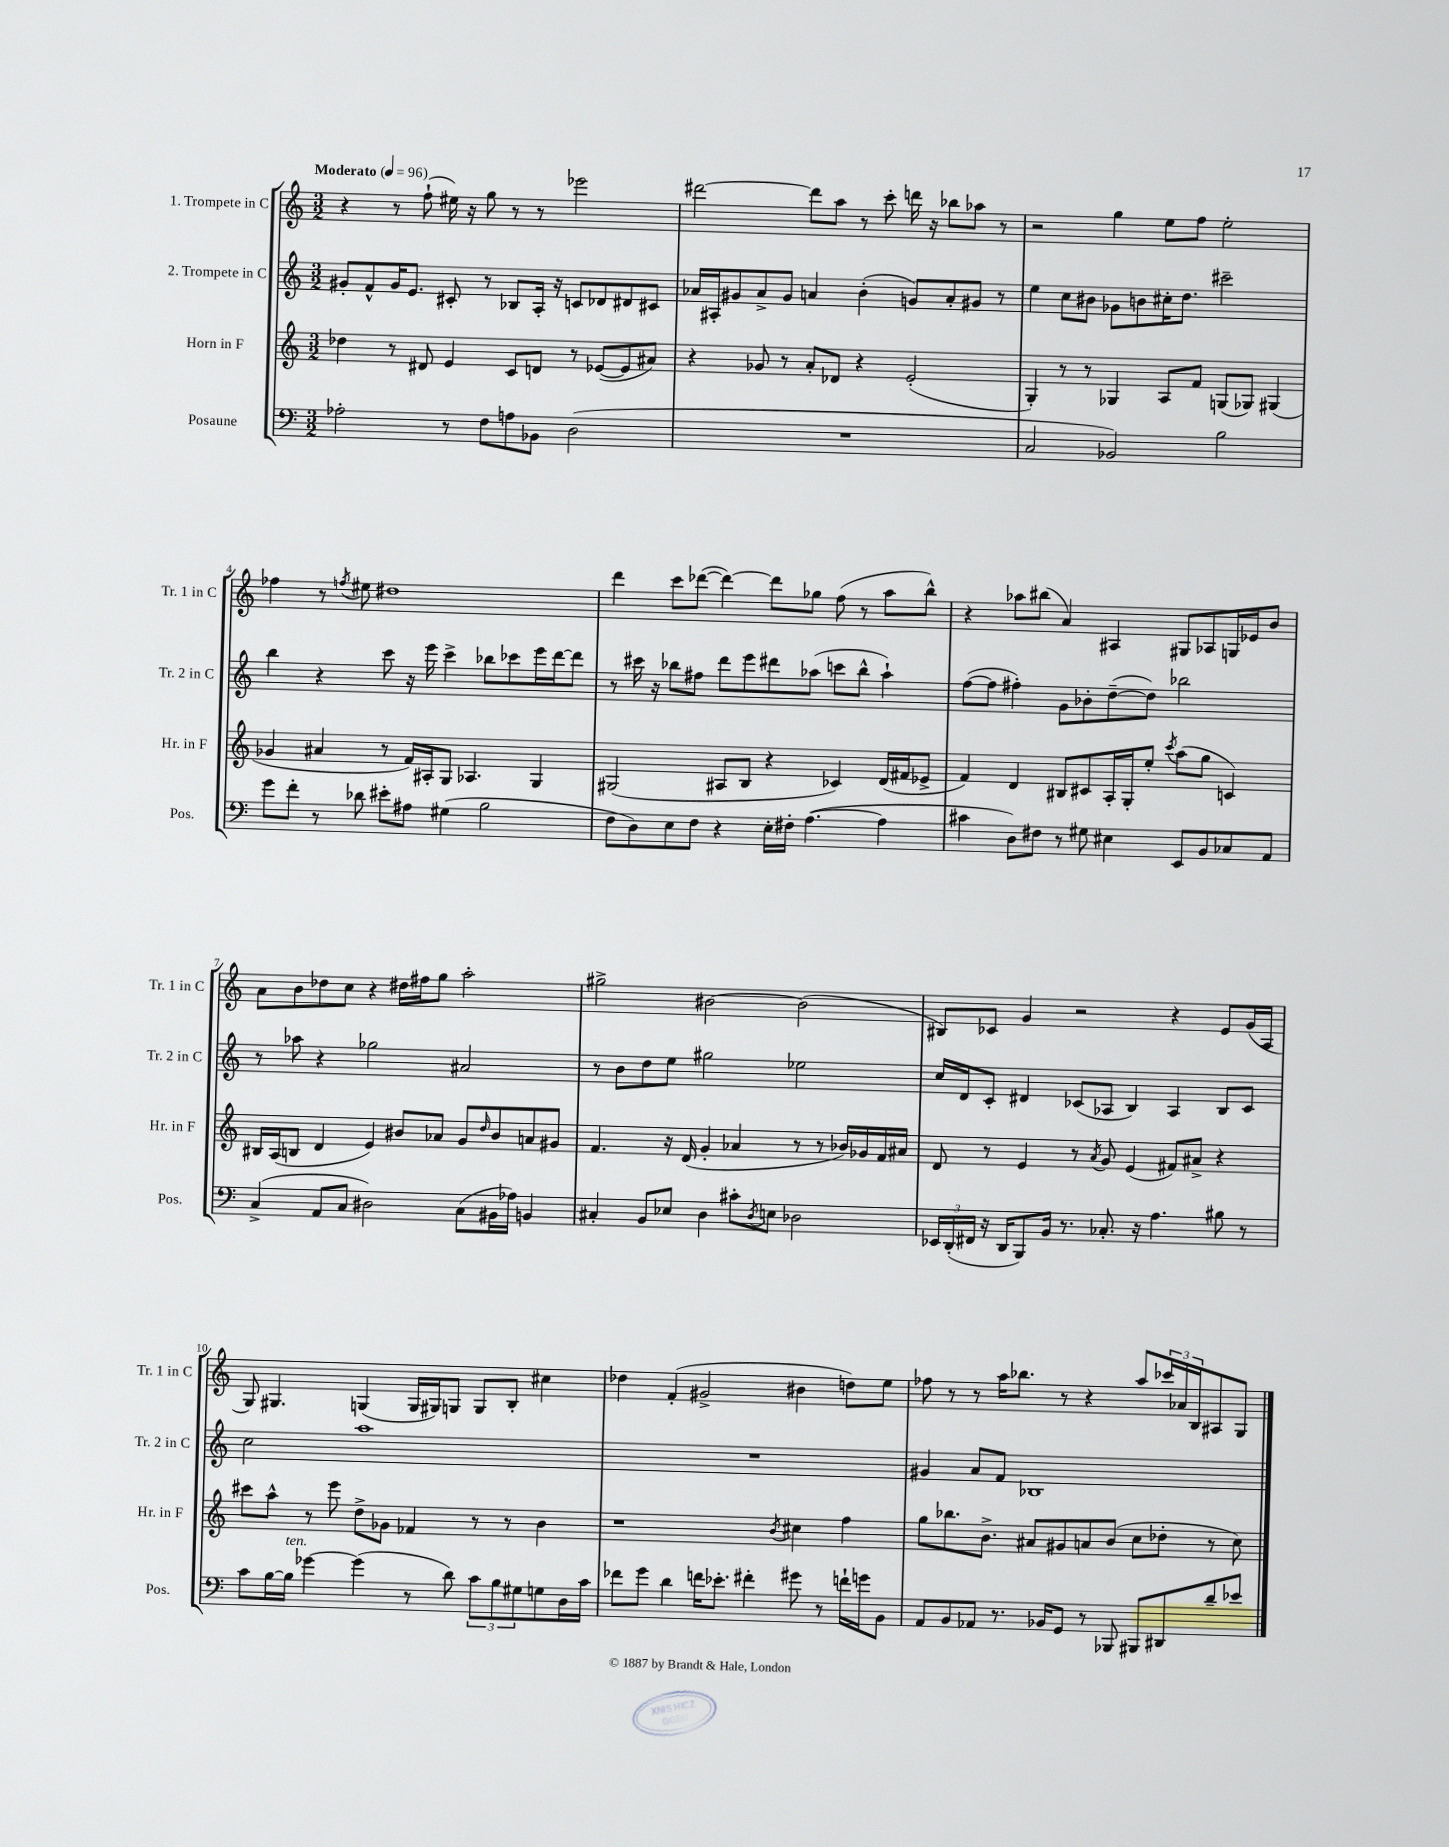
<<
\new StaffGroup <<
\new Staff = "s0" \with { instrumentName = "1. Trompete in C" shortInstrumentName = "Tr. 1 in C" } {
    \clef treble \key c \major \numericTimeSignature \time 3/2 \tempo "Moderato" 4 = 96
    r4 r8 f''8-!( eis''16) r16 g''8 r8 r8 ees'''2 |
    dis'''2~ dis'''8 a''8 r8 c'''8-. d'''16 r16 bes''8 aes''8 r8 |
    r2 g''4 e''8 f''8 e''2-. |
    fes''4 r8 \acciaccatura { f''8 } eis''8 dis''1 |
    d'''4 c'''8 des'''8~( des'''4~) des'''8 ges''8 f''8( r8 a''8 b''8-^) |
    r4 aes''8 bis''8( a'4) ais4 gis8 aes8 g16 ees'16 b'8 |
    a'8 b'8 des''8 c''8 r4 dis''16 fis''16 g''8 a''2-. |
    gis''2-> bis'2~ bis'2( |
    bis8) ces'8 g'4 r2 r4 e'8 g'16( a16 |
    g8) gis4. g4( g16 gis16) g8 g8 b8-. cis''4 |
    des''4 f'4-.( gis'2-> bis'4 d''8) e''8 |
    fes''8 r8 r8 a''16 bes''8. r8 r4 a''8 \tuplet 3/2 { ces'''16 aes'16 b16 } ais8 g8 \bar "|." |
}
\new Staff = "s1" \with { instrumentName = "2. Trompete in C" shortInstrumentName = "Tr. 2 in C" } {
    \clef treble \key c \major \numericTimeSignature \time 3/2
    gis'8-. f'8-^ gis'16 e'8. cis'8-. r8 bes8 a16-. r16 c'8 des'8 dis'8 cis'8 |
    aes'16 ais16-. gis'8 aes'8-> gis'8 a'4 b'4-.( g'8) a'8-. gis'8 r8 |
    e''4 c''8 bis'8 ges'8 b'8 cis''16-. d''8. cis'''2-- |
    b''4 r4 c'''8 r16 e'''16 c'''4-> bes''8 ces'''8 e'''16 d'''16~ d'''8 |
    r8 cis'''16 r16 bes''8 fis''8 d'''8 e'''8 dis'''8 aes''8( c'''8 bes''8-^ aes''4-!) |
    f''8~( f''8 fis''4-.) g'8 bes'8-. d''8~--( d''8) bes''2 |
    r8 aes''8 r4 ges''2 ais'2 |
    r8 b'8 d''8 e''8 gis''2 ees''2 |
    c''16 d'16 c'8-. dis'4 ces'8( aes8 b4) aes4 b8 ces'8 |
    c''2 a''1 |
    R1. |
    gis'4 a'8 f'8 bes1 \bar "|." |
}
\new Staff = "s2" \with { instrumentName = "Horn in F" shortInstrumentName = "Hr. in F" } {
    \clef treble \key c \major \numericTimeSignature \time 3/2
    des''4 r8 dis'8 e'4 c'8 d'8 r8 ees'8~( ees'8 ais'8) |
    r4 ges'8 r8 a'8-. des'8 r4 e'2-.( |
    g4-.) r8 r8 ges4 a8 f'8 g8( ges8) gis4( |
    ges'4 ais'4 r8 f'16) ais16-. g8 aes4. g4 |
    gis2( ais8 b8 r4 ces'4) d'16( fis'16 ees'8-> |
    f'4) d'4 bis8 cis'8 a16-. g16-. e''8-. \acciaccatura { c'''8 } a''8( g''8 c'4) |
    bis16 a16( b8 d'4 e'4) bis'8 aes'8 g'8 \grace { d''16 } bis'8 a'8 gis'8 |
    f'4. r16 d'16( g'4-. aes'4 r8 r8 bes'16) ges'16 f'16 ais'16 |
    d'8 r8 e'4 r8 \acciaccatura { a'8 } g'8 e'4( fis'8) ais'8-> r4 |
    cis'''8 a''8-^ r8 e'''8 d''8-> ges'8 fes'4 r8 r8 b'4 |
    r1 \acciaccatura { b'8 } cis''4 f''4 |
    g''8 bes''8. b'8.-> ais'8 gis'8 a'8 b'8( c''8 des''8-. r8 c''8) \bar "|." |
}
\new Staff = "s3" \with { instrumentName = "Posaune" shortInstrumentName = "Pos." } {
    \clef bass \key c \major \numericTimeSignature \time 3/2
    aes2-. r8 f8 a8 bes,8 d2( |
    R1. |
    c2 bes,2) b2 |
    g'8 f'8-. r8 des'8 eis'8-. ais8 gis4( b2 |
    f8 d8) e8 f8 r4 e16-. fis16-. a4.~( a4 |
    cis'4 d8) fis8 r8 gis8 eis4 e,8 b,8 ces8 a,8 |
    c4->( a,8 c8 dis2) c8( bis,16 aes16) b,4 |
    cis4-. b,8 ees8 d4 cis'8-. \acciaccatura { d8 } e8 des2 |
    \tuplet 3/2 { ees,16 d,16-.( fis,16 } r16 d,16 b,,8) b,16 r8. ces8.-. r16 a4. bis8 r8 |
    c'8 b16~ b16^\markup { \italic "ten." } ges'4~ ges'4( r8 d'8) \tuplet 3/2 { c'8 b8 gis8 } g8 d16 c'16 |
    fes'8 g'8 d'4 f'16 ees'8.-. fis'4-. gis'8 r8 f'16-! g'16 b,8 |
    a,8 b,8 aes,8 r8. bes,16 g,8 r8 bes,,8 bis,,8 dis,8 d'8-- ees'8 \bar "|." |
}
>>
>>
